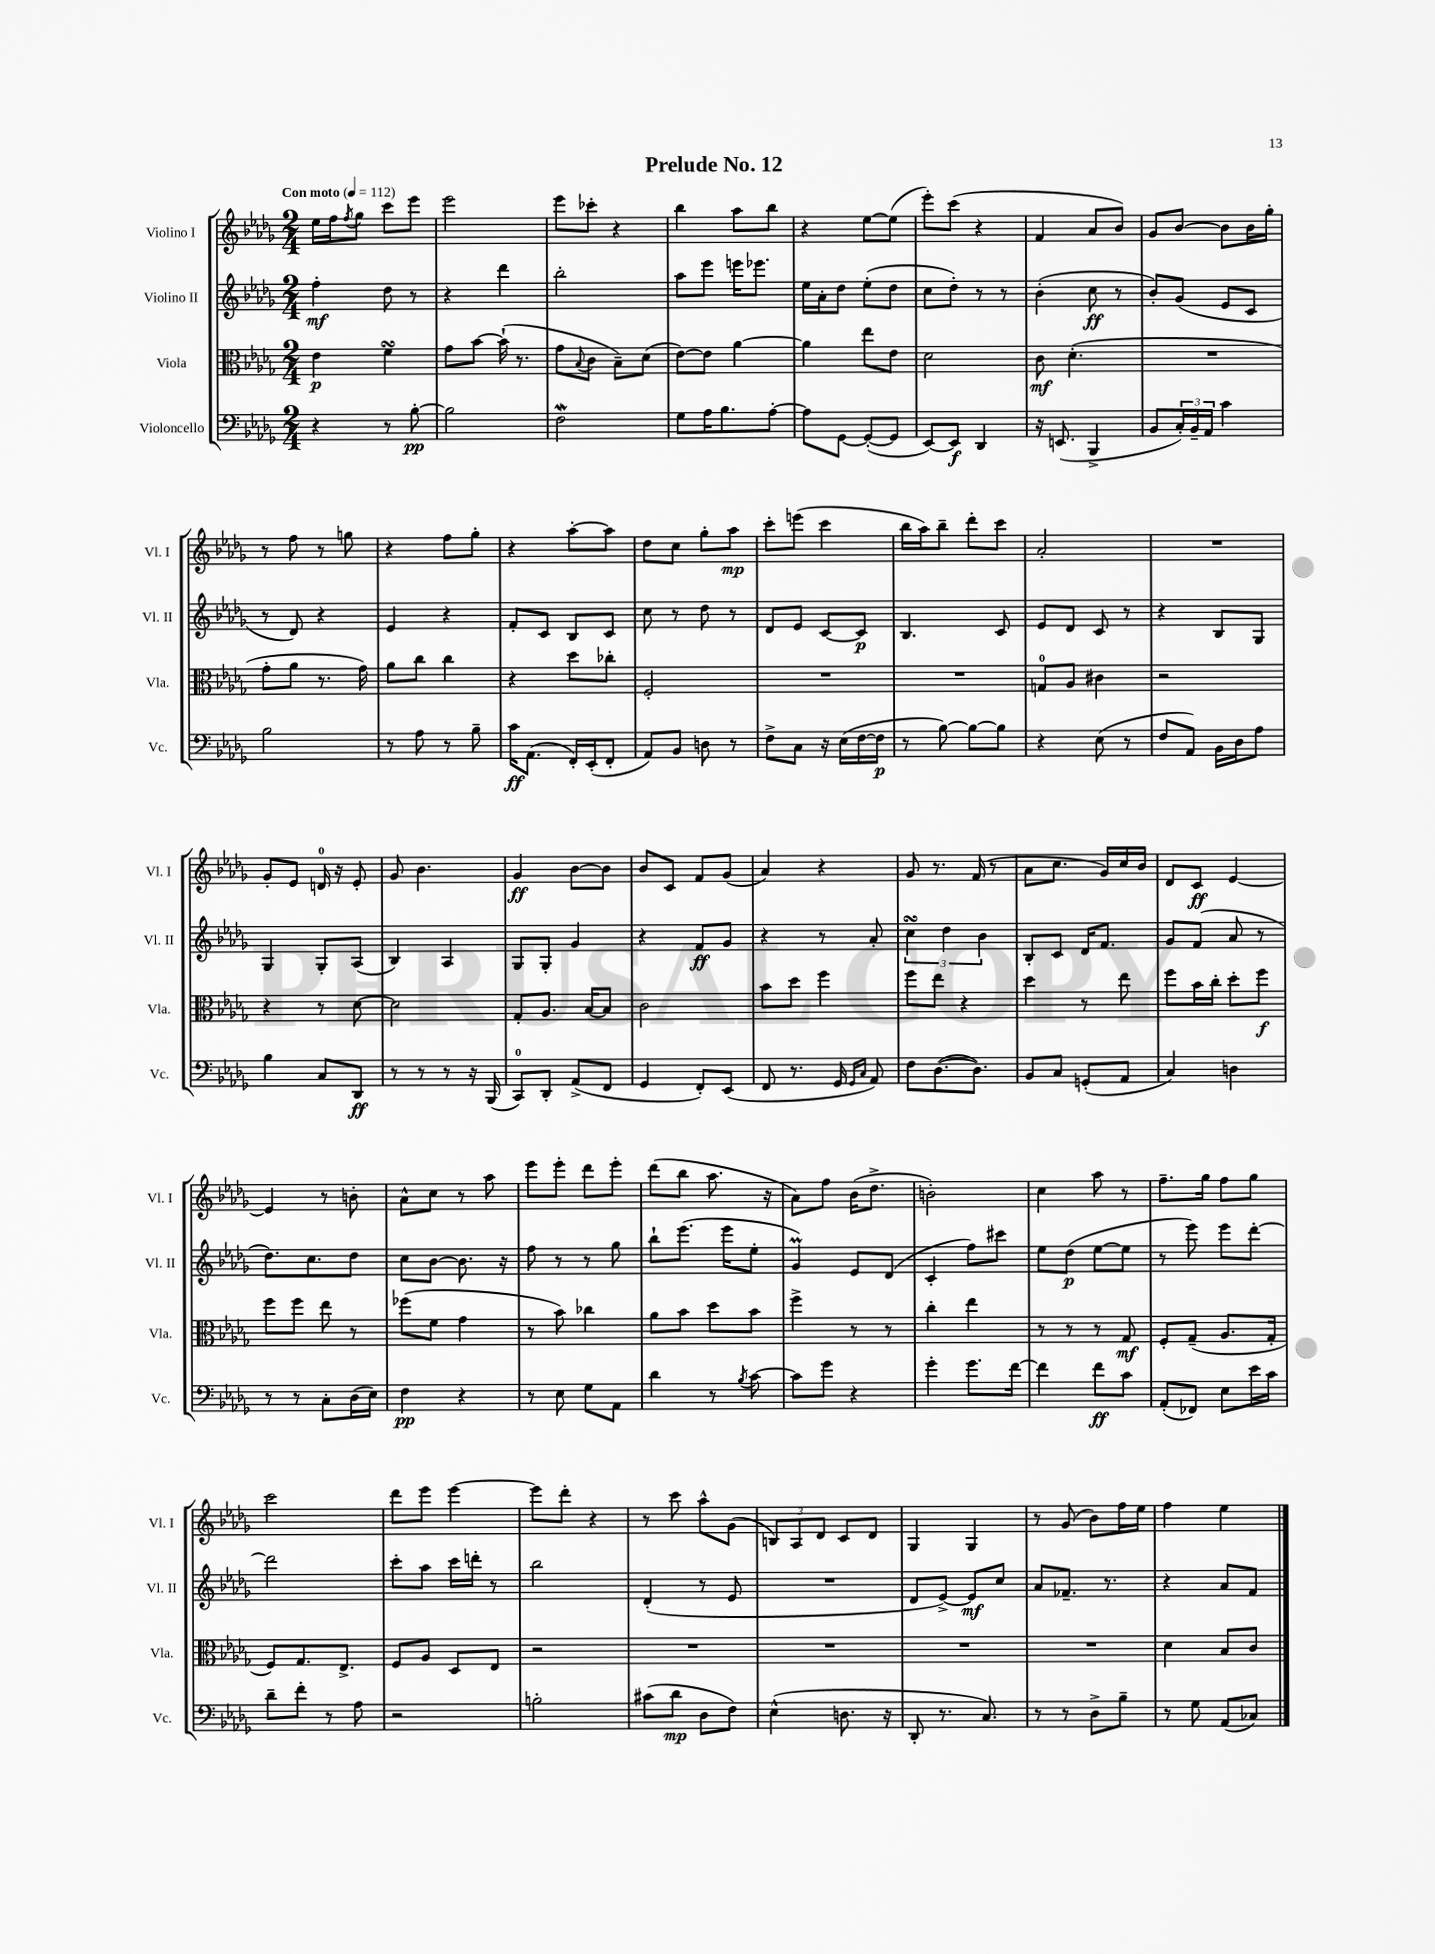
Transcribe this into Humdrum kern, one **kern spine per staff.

**kern	**kern	**kern	**kern
*staff4	*staff3	*staff2	*staff1
*clefF4	*clefC3	*clefG2	*clefG2
*k[b-e-a-d-g-]	*k[b-e-a-d-g-]	*k[b-e-a-d-g-]	*k[b-e-a-d-g-]
*M2/4	*M2/4	*M2/4	*M2/4
*MM112	*MM112	*MM112	*MM112
4r	4e-	4ff'	16ee-
.	.	.	16ff
.	.	.	8qff
.	.	.	8gg-
8r	4f	8dd-	8ccc
[8B-'	.	8r	8eee-
=	=	=	=
2B-]	8g-	4r	2eee-
.	[8b-	.	.
.	(16b-`]	4ddd-	.
.	8.r	.	.
=	=	=	=
2F	8g-	2bb-'	8eee-
.	8qqB-	.	.
.	8c	.	8ccc-'
.	8B-~)	.	4r
.	(8d-	.	.
=	=	=	=
8G-	[8e-)	8aa-	4bb-
16A-	8e-]	8eee-	.
8.B-	.	.	.
.	[4a-	16eee	8aa-
.	.	8.eee-	.
[8A-'	.	.	8bb-
=	=	=	=
8A-]	4a-]	16ee-	4r
.	.	16a-'	.
[8GG-	.	8dd-	.
(8GG-'_	8ee-	(8ee-'	[8ee-
8GG-]	8e-	8dd-	(8ee-]
=	=	=	=
[8EE-)	2d-	8cc	8eee-')
8EE-]	.	8dd-')	(8ccc
4DD-	.	8r	4r
.	.	8r	.
=	=	=	=
16r	8c	(4b-'	4f
(8.EE	.	.	.
.	(4.d-'	.	.
4BBB-^	.	8cc	8a-
.	.	8r	8b-)
=	=	=	=
8BB-	2r	8b-')	8g-
24C')	.	(8g-	[8b-
24BB-~	.	.	.
24AA-	.	.	.
4c	.	8e-	8b-]
.	.	8c	16b-
.	.	.	16gg-'
=	=	=	=
2B-	8g-'	8r	8r
.	8a-	8d-)	8ff
.	8.r	4r	8r
.	.	.	8gg
.	16g-)	.	.
=	=	=	=
8r	8a-	4e-	4r
8A-	8cc	.	.
8r	4cc	4r	8ff
8B-~	.	.	8gg-'
=	=	=	=
16c	4r	8f'	4r
(8.AA-	.	.	.
.	.	8c	.
16FF')	8dd-	8B-	[8aa-'
(16EE-'	.	.	.
8FF'	8cc-'	8c	8aa-]
=	=	=	=
8AA-)	2F'	8cc	8dd-
8BB-	.	8r	8cc
8D	.	8dd-	8gg-'
8r	.	8r	8aa-
=	=	=	=
8F^	2r	8d-	8ccc'
8C	.	8e-	(8eee
16r	.	[8c	4ccc
(16E-	.	.	.
[16F	.	8c]	.
16F]	.	.	.
=	=	=	=
8r	2r	4.B-	16bb-
.	.	.	16aa-)
[8B-)	.	.	8bb-~
8B-_	.	.	8ddd-'
8B-]	.	8c	8ccc
=	=	=	=
4r	8G	8e-	2a-'
.	8A-	8d-	.
(8E-	4c#	8c	.
8r	.	8r	.
=	=	=	=
8F	2r	4r	2r
8AA-)	.	.	.
16BB-	.	8B-	.
16D-	.	.	.
8A-	.	8G-	.
=	=	=	=
4B-	4r	4G-	8g-'
.	.	.	8e-
8C	8r	8G-'	16d
.	.	.	16r
8DD-	[8d-	(8A-	8e-'
=	=	=	=
8r	2d-]	4B-)	8g-
8r	.	.	4.b-
8r	.	4A-	.
16r	.	.	.
(16BBB-	.	.	.
=	=	=	=
8CC)	8G-'	8G-	4g-
8DD-'	8.A-	8G-'	.
(8AA-^	.	4g-	[8b-
.	[16B-	.	.
8FF	8B-]	.	8b-]
=	=	=	=
4GG-	2c	4r	8b-
.	.	.	8c
8FF')	.	8f	8f
(8EE-	.	8g-	(8g-
=	=	=	=
8FF	8b-	4r	4a-)
8.r	8dd-	.	.
.	4ff	8r	4r
16GG-	.	.	.
16qqGG-	.	.	.
16qqC	.	.	.
8AA-)	.	8a-'	.
=	=	=	=
8F	8ff	6cc	8g-
([8.D-	8ee-	.	8.r
.	.	6dd-	.
.	4r	.	.
8.D-])	.	.	(16f
.	.	6b-	.
.	.	.	8r
=	=	=	=
8BB-	4dd-	8B-'	8a-
8C	.	8c	8.cc
(8GG'	8r	16d-	.
.	.	8.f	16g-)
8AA-	8ee-	.	16cc
.	.	.	16b-
=	=	=	=
4C)	8ff	8g-	8d-
.	16b-	(8f	8c
.	16cc'	.	.
4D	8dd-'	8a-	[4e-
.	8ff	8r	.
=	=	=	=
8r	8ff	8.dd-)	4e-]
8r	8ff	.	.
.	.	8.cc	.
8C'	8ee-	.	8r
(16D-	8r	8dd-	8b'
16E-)	.	.	.
=	=	=	=
4F	(8ff-	8cc	8a-^^
.	8f	[8b-	8cc
4r	4g-	8.b-]	8r
.	.	.	8aa-
.	.	16r	.
=	=	=	=
8r	8r	8ff	8eee-
8E-	8b-)	8r	8eee-'
8G-	4cc-	8r	8ddd-
8AA-	.	8gg-	8eee-'
=	=	=	=
4d-	8a-	8bb-`	(8ddd-
.	8b-	(8.eee-	8bb-
8r	8dd-	.	8.aa-
.	.	16eee-	.
8qB-	.	.	.
[8c	8b-	8ee-'	.
.	.	.	16r
=	=	=	=
8c]	4ff^	4g-)	8a-)
8g-	.	.	8ff
4r	8r	8e-	(16b-
.	.	.	8.dd-^
.	8r	(8d-	.
=	=	=	=
4g-'	4cc'	4c'	2b')
8.g-	4ee-	8ff)	.
.	.	8ccc#	.
[16f	.	.	.
=	=	=	=
4f]	8r	8ee-	4cc
.	8r	(8dd-	.
8f	8r	[8ee-	8aa-
8c	8G-	8ee-]	8r
=	=	=	=
(8AA-'	8F'	8r	8.ff~
8FF-)	(8G-~	8eee-)	.
.	.	.	16gg-
8E-	8.A-	8eee-	8ff
16e-	.	[8ddd-'	8gg-
16c	16G-'	.	.
=	=	=	=
8d-~	8F)	2ddd-]	2ccc
8f'	8.G-	.	.
8r	.	.	.
.	8.E-^	.	.
8A-	.	.	.
=	=	=	=
2r	8F	8ccc'	8ddd-
.	8A-	8aa-	8eee-
.	8D-	16ccc	[4eee-
.	.	16ddd'	.
.	8E-	8r	.
=	=	=	=
2B'	2r	2bb-	8eee-]
.	.	.	8ddd-'
.	.	.	4r
=	=	=	=
(8c#	2r	(4d-'	8r
8d-	.	.	8ccc
8D-	.	8r	8aa-^^
8F)	.	8e-	(8g-
=	=	=	=
(4E-^^	2r	2r	12B)
.	.	.	12A-
.	.	.	12d-
8.D	.	.	8c
.	.	.	8d-
16r	.	.	.
=	=	=	=
8DD-'	2r	8d-	4G-
8.r	.	[8e-^)	.
.	.	8e-]	4G-
8.C)	.	.	.
.	.	8cc	.
=	=	=	=
8r	2r	8a-	8r
8r	.	8.f-~	(8g-
8D-^	.	.	8b-)
.	.	8.r	.
8B-~	.	.	16ff
.	.	.	16ee-
=	=	=	=
8r	4d-	4r	4ff
8G-	.	.	.
(8AA-	8B-	8a-	4ee-
8C-)	8c	8f	.
==	==	==	==
*-	*-	*-	*-
